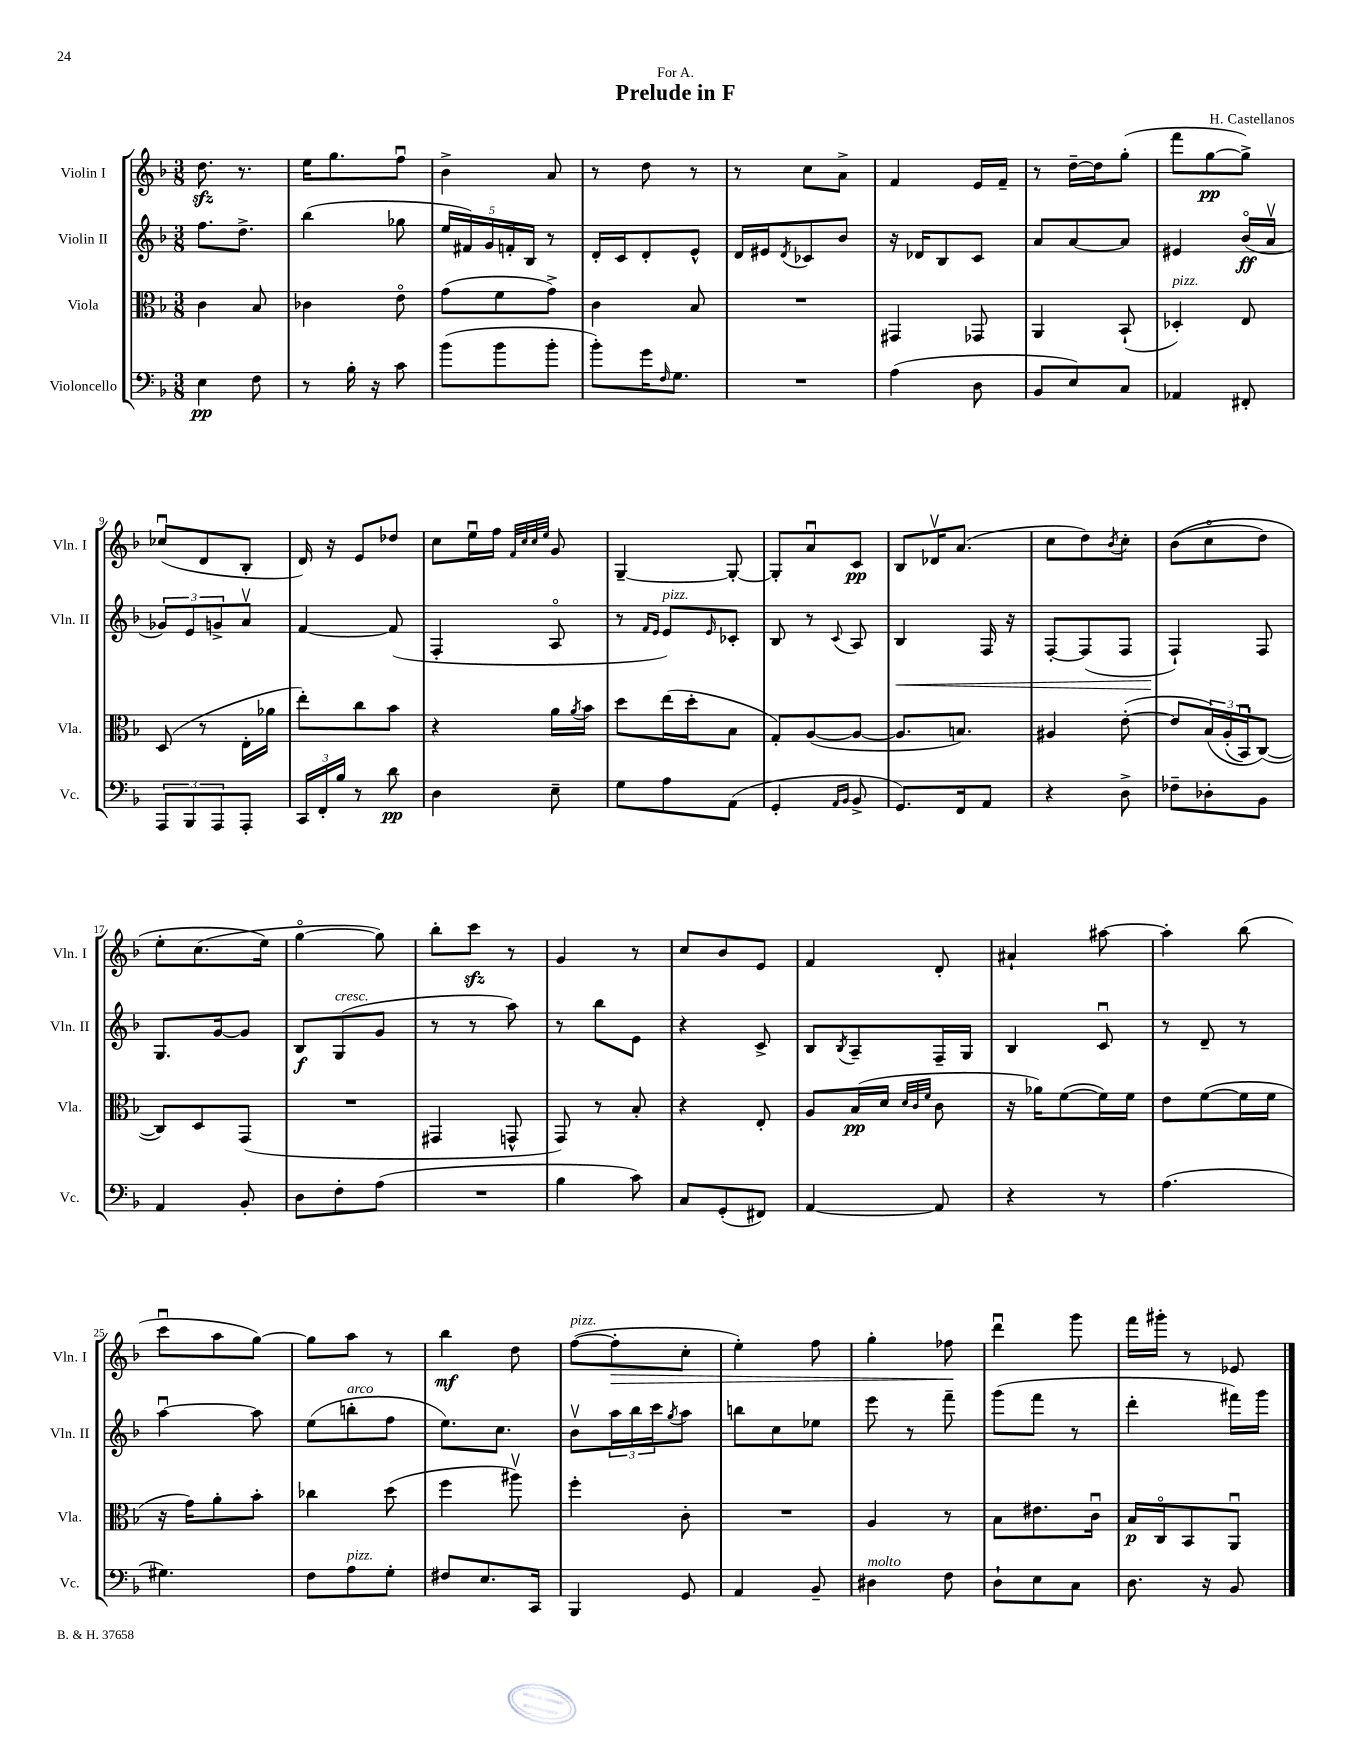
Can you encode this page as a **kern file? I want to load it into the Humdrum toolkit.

**kern	**kern	**kern	**kern
*staff4	*staff3	*staff2	*staff1
*clefF4	*clefC3	*clefG2	*clefG2
*k[b-]	*k[b-]	*k[b-]	*k[b-]
*M3/8	*M3/8	*M3/8	*M3/8
4E	4c	8.ff	8.dd
.	.	8.dd^	8.r
8F	8B-	.	.
=	=	=	=
8r	4c-	(4bb-	16ee
.	.	.	8.gg
16B-'	.	.	.
16r	.	.	.
8c	8eo	8gg-	8ffu
=	=	=	=
(8b-	(8g	20ee	4b-^
.	.	20f#)	.
.	.	20g	.
8b-	8f	.	.
.	.	20f'	.
.	.	20B-	.
8b-'	8g^)	8r	8a
=	=	=	=
8b-')	4c	16d'	8r
.	.	16c	.
16g	.	8d'	8dd
16qqF	.	.	.
8.G	.	.	.
.	8B-	8e^^	8r
=	=	=	=
4.r	4.r	16d	8r
.	.	16e#	.
.	.	8qd	.
.	.	8c-	8cc
.	.	8b-	8a^
=	=	=	=
(4A	4GG#	16r	4f
.	.	16d-	.
.	.	8B-	.
8D	8GG-	8c	16e
.	.	.	16f~
=	=	=	=
8BB-	4AA	8a	8r
8E)	.	[8a	[16dd~
.	.	.	16dd]
8C	(8BB-`	8a]	(8gg'
=	=	=	=
4AA-	4D-')	4e#	8fff
.	.	.	[8gg
8FF#'	8E	(16b-o	8gg^])
.	.	16av	.
=	=	=	=
12AAA	(8D	12g-)	(8cc-u
12BBB-	.	12e	.
.	8r	.	8d
12AAA	.	12g^	.
8AAA'	16E'	8av	8B-'
.	16a-	.	.
=	=	=	=
24CC	8ee')	[4f	16d)
24FF'	.	.	.
.	.	.	16r
24B-	.	.	.
8r	8cc	.	8e
8d	8b-	(8f]	8dd-
=	=	=	=
4D	4r	4F'	8cc
.	.	.	16eeu
.	.	.	16ff
.	.	.	32qqf
.	.	.	32qqcc
.	.	.	32qqcc
.	.	.	32qqee
8E~	16a	8Ao	8g
.	8qa	.	.
.	16b-	.	.
=	=	=	=
8G	8dd	8r	[4G~
.	.	16qqf	.
.	.	16qqe	.
8A	(16ee	8e)	.
.	16dd'	.	.
.	.	16qqe	.
(8AA	8B-	8c-'	8G'_
=	=	=	=
4GG'	8G')	8B-	8G']
.	([8A	8r	8au
16qqAA	.	.	.
16qqBB-	.	8qqc	.
8BB-^	8A_	8A	8c
=	=	=	=
8.GG)	8.A]	4B-	8B-
.	.	.	16d-v
16FF	8.B)	.	(8.a
8AA	.	16F	.
.	.	16r	.
=	=	=	=
4r	4A#	[8F'	8cc
.	.	(8F]	8dd)
.	.	.	8qb-
8D^	([8e'	8F	8cc'
=	=	=	=
8F-~	8e]	4F`)	&((8b-
8D-'	&(24B-)	.	8cco
.	(24A'	.	.
.	24BB-u)	.	.
8BB-	([8C&)	8F	8dd)
=	=	=	=
4AA	8C])	8.G	8ee'
.	8D	.	(8.cc
.	.	[16g	.
8BB-'	(8GG	8g]	.
.	.	.	16ee&)
=	=	=	=
8D	4.r	8B-	[4ggo
8F'	.	(8G	.
(8A	.	8g	8gg])
=	=	=	=
4.r	4GG#	8r	8bb-'
.	.	8r	8ccc
.	8GG^^	8aa)	8r
=	=	=	=
4B-	8GG)	8r	4g
.	8r	8bb-	.
8c)	8B-'	8e	8r
=	=	=	=
8C	4r	4r	8cc
(8GG'	.	.	8b-
8FF#)	8E'	8c^	8e
=	=	=	=
[4AA	8A	8B-	4f
.	.	8qB-	.
.	(16B-	8A~	.
.	16d	.	.
.	32qqd	.	.
.	32qqc	.	.
.	32qqf	.	.
8AA]	8c	16F~	8d'
.	.	16G	.
=	=	=	=
4r	16r	4B-	4a#`
.	16a-)	.	.
.	([8f	.	.
8r	16f])	8cu	[8aa#
.	16f	.	.
=	=	=	=
(4.A	8e	8r	4aa#']
.	([8f	8d~	.
.	16f]	8r	(8bb-
.	16f	.	.
=	=	=	=
4.G#)	16r	[4aau	8cccu
.	16g)	.	.
.	8a'	.	8aa
.	8b-'	8aa]	[8gg)
=	=	=	=
8F	4cc-	(8ee	8gg]
8A	.	8bb'	8aa
8G'	(8dd	8ff	8r
=	=	=	=
8F#	4ff	8.ee)	4bb-
8.E	.	.	.
.	.	8.cc	.
.	8aa#v)	.	8dd
16CC	.	.	.
=	=	=	=
4BBB-	4ff'	8b-v	([8ff
.	.	24aa	8ff']
.	.	24bb-	.
.	.	24ccc	.
.	.	8qgg	.
8GG	8c'	8aa	8cc'
=	=	=	=
4AA	4.r	8bb	4ee')
.	.	8cc	.
8BB-~	.	8ee-	8ff
=	=	=	=
4D#	4A	8eee	4gg'
.	.	8r	.
8F	8r	8fff~	8ff-
=	=	=	=
8D`	8B-	(8ggg	4dddu
8E	8.e#	8fff	.
8C	.	8r	8ggg
.	16cu	.	.
=	=	=	=
8.D	16B-	4ddd'	16fff
.	16Co	.	16ggg#'
.	8BB-	.	8r
16r	.	.	.
8BB-	8AAu	16fff#)	8e-
.	.	16ggg	.
==	==	==	==
*-	*-	*-	*-
